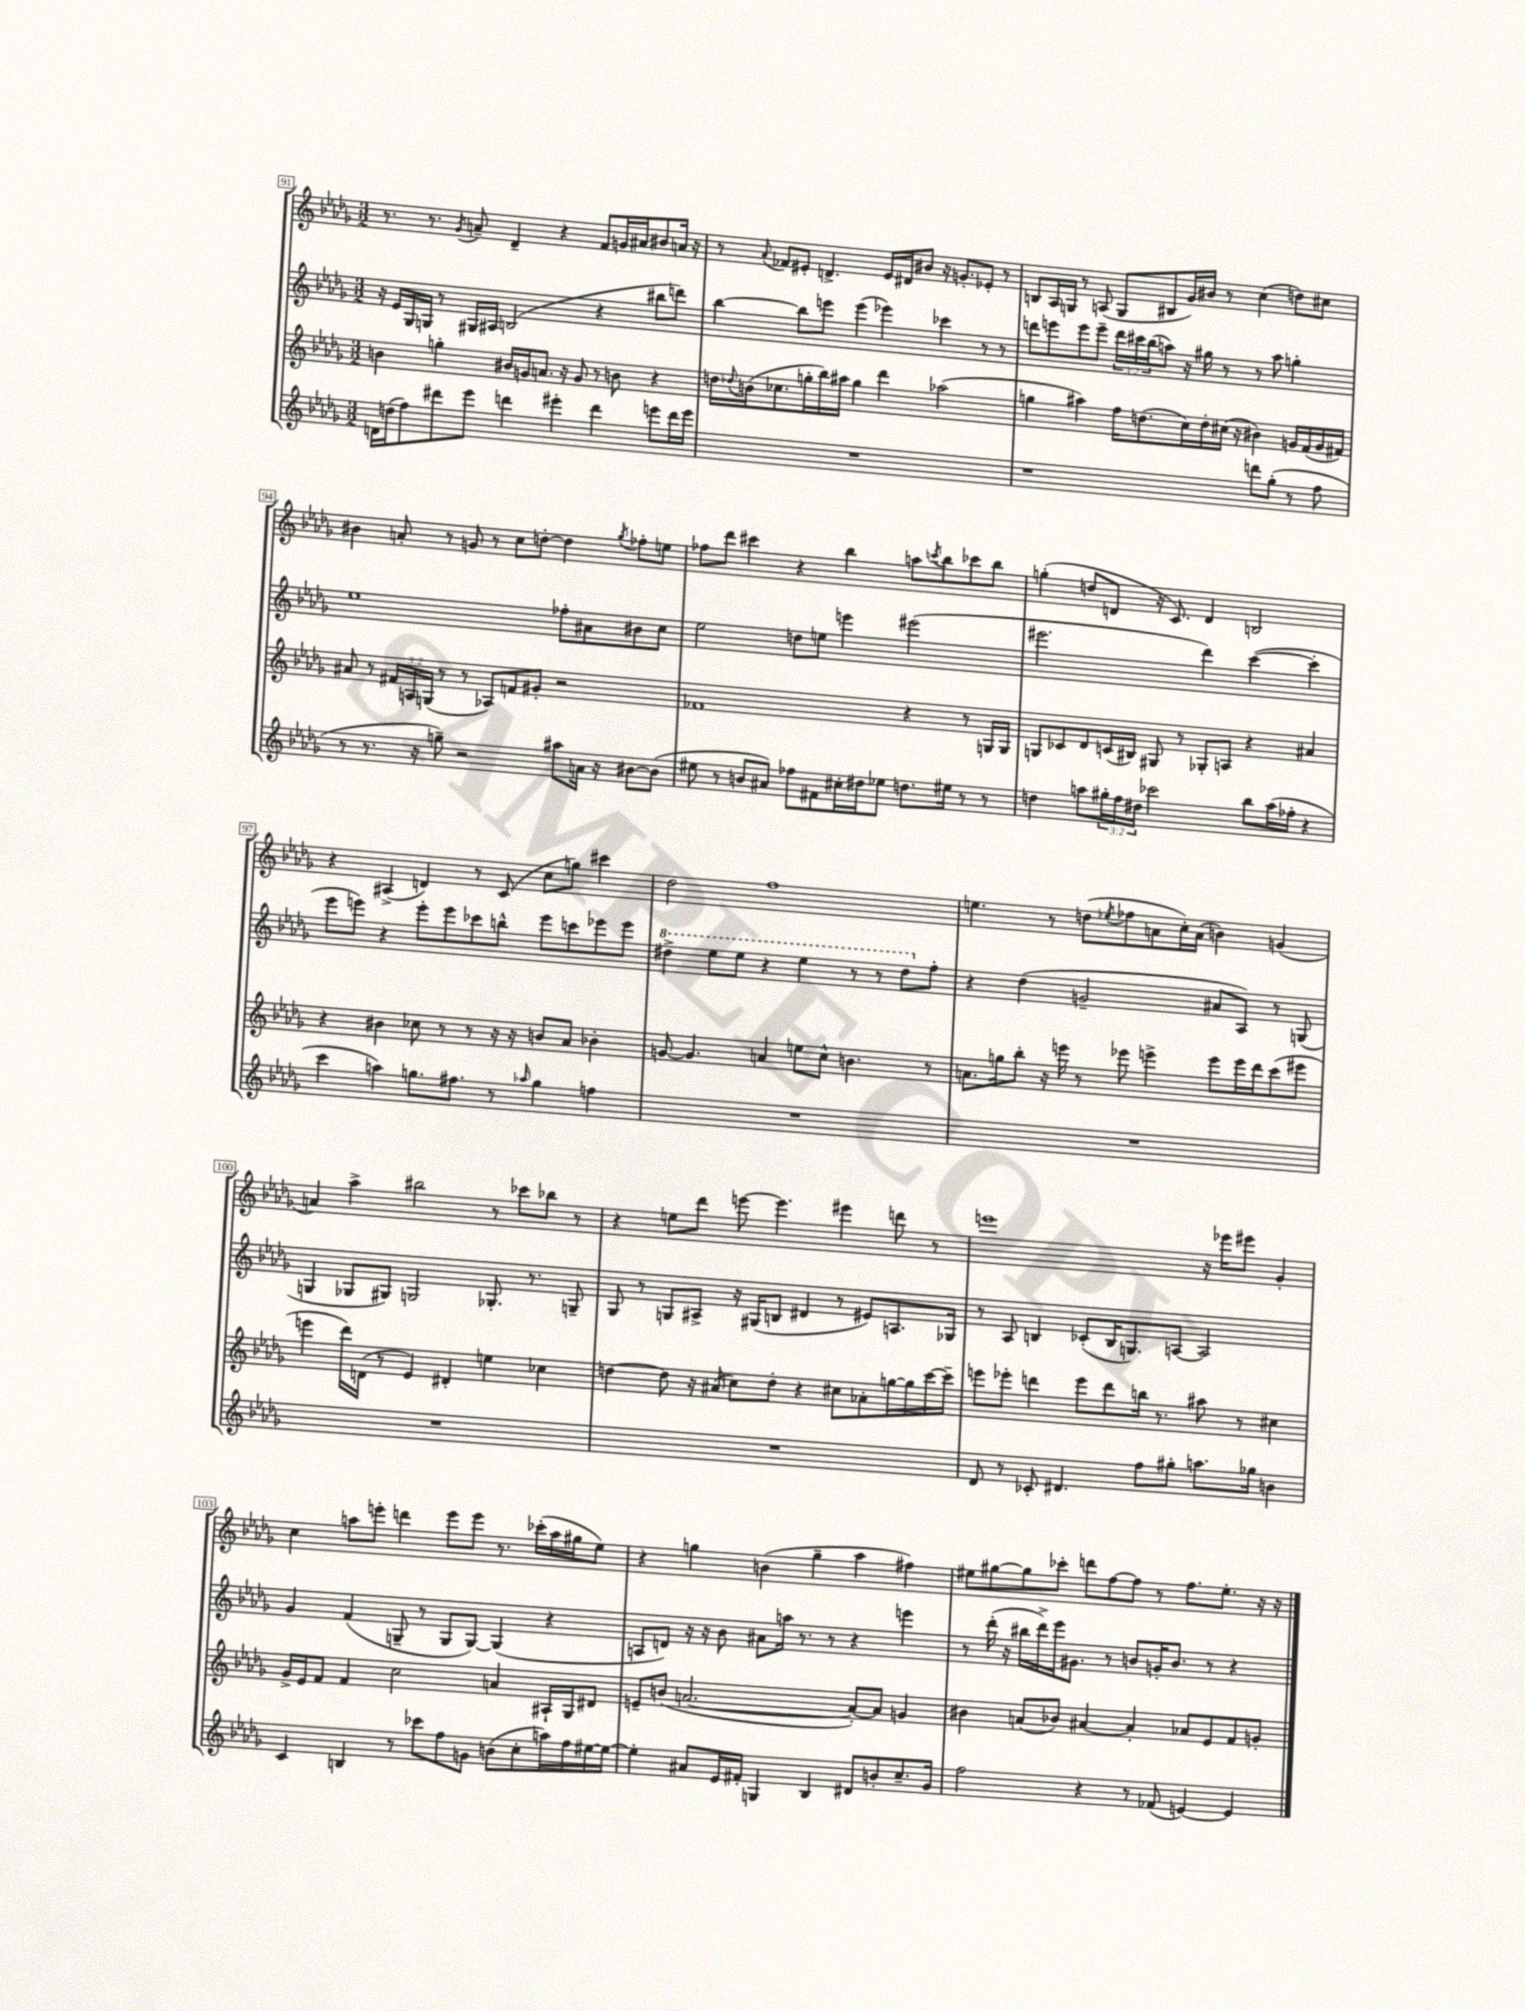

**kern	**kern	**kern	**kern
*staff4	*staff3	*staff2	*staff1
*clefG2	*clefG2	*clefG2	*clefG2
*k[b-e-a-d-g-]	*k[b-e-a-d-g-]	*k[b-e-a-d-g-]	*k[b-e-a-d-g-]
*M3/2	*M3/2	*M3/2	*M3/2
16d\LL	4b\	16r	8.r
(16dd\J	.	16e-/LL	.
8ff\)	.	16G-/	.
.	.	16G/JJ	8.r
8ddd#\	4gg'\	8r	.
.	.	.	8qg-/
8eee-\J	.	16G#/LL	8a~/
.	.	16A#/JJ	.
4ddd\	16b#/LL	(2B/	4d-~/
.	16g/J	.	.
.	8.a/J	.	.
4eee#'\	.	.	4r
.	16r	.	.
.	8g/	.	.
4ddd\	8r	4r	8f/L
.	8b\	.	16g/L
.	.	.	16a#/J
8eee\L	4r	8bb#\L	8b#/
16ddd\L	.	8ddd\J)	16a/Jk
16eee\JJ	.	.	16r
=	=	=	=
1.r	16dd\LL	[4bb-\	8r
.	8qqdd-/	.	.
.	(16b\J	.	.
.	.	.	8qqa-/
.	8.cc-\	.	8f-/L
.	.	8bb-\]L	8e#'/J
.	16gg'\L	.	.
.	16bb-\)	8eee\J	4.d^/
.	16aa#\JJ	.	.
.	4gg\	(4eee\	.
.	4ddd-\	4eee-\)	16e#/LL
.	.	.	16d#/J
.	.	.	8b#/J
.	(2aa-\	4ccc-\	16r
.	.	.	8.g'/L
.	.	8r	8e-'/J
.	.	8r	8r
=	=	=	=
1r	4gg\	8ddd\L	8B/L
.	.	8eee\	16A-/L
.	.	.	16G/JJ
.	4aa#\)	8eee\	8r
.	.	8eee~\J	(8A/
.	16ff\LK	24ddd\LL	8G/L
.	.	24ccc#\	.
.	(8.dd\	.	.
.	.	(24bb-\J	.
.	.	8aa\J)	8B#/
.	16cc\L)	16r	16g-/L)
.	16dd'\	16gg#\	16b#/JJ
.	(16cc#\JJ	8r	8r
.	16r	.	.
8ddd\L	4b#\)	8r	(4cc\
(8gg-'\J	.	8aa\	.
8r	16g/LL	4gg'\	8dd\L)
.	(16f/	.	.
8ff\	16g/	.	8cc#\J
.	16f#/JJ)	.	.
=	=	=	=
8r	8a#/	1ee-	4b#\
8.r	8r	.	.
.	24f#/LL	.	8a'/
.	24A/	.	.
16r	.	.	.
.	(24G/JJ	.	.
8gg~\)	8r	.	8r
2r	8r	.	8g/
.	8A-/L)	.	8r
.	8f/	.	8cc\L
.	8g#'/J	.	[8dd'\J
8aa#\L	2r	8ff-'\L	4dd\]
16a\Jk	.	8a#\	.
16r	.	.	.
.	.	.	8qgg-/
[8b#\L	.	8b#\	8ff-'\L
(8b#\]J	.	8cc\J	8ee\J
=	=	=	=
8ee#\	1f-	2ee-\	8ff-\L
8r	.	.	8ddd-\J
8b/L	.	.	4ccc#\
8a#/J)	.	.	.
8ff-\L	.	8dd\L	4r
8f#\	.	8ee\J	.
16cc#'\L	.	4eee\	4bb-\
16dd#\J	.	.	.
8ee-\J	.	.	.
8.dd\L	4r	(2eee#\	8aa\L
.	.	.	8qccc/
.	.	.	8bb-\
16ee#\Jk	.	.	.
8r	8r	.	8ccc-\
8r	16G/LL	.	8bb-\J
.	16G/JJ	.	.
=	=	=	=
4dd\	8G/L	2.eee#\	(4gg'\
.	8c-/	.	.
8aa\L	8d-/	.	8dd/L
24gg#'\L	(16c/L	.	8d/J
24ff\	.	.	.
.	16B#/JJ)	.	.
24dd#\JJ	.	.	.
2ccc-\	8G#/	.	16r
.	.	.	8.c/)
.	8r	.	.
.	8G-'/L	4ddd-\)	4d/
.	8A/J	.	.
8bb-\L	4r	([4ccc\	2B/
(16aa\L	.	.	.
16ff-'\JJ	.	.	.
4r	4a#/	4ccc'\]	.
=	=	=	=
4ccc\	4r	8eee-\L	4r
.	.	8eee\J)	.
4aa\)	4b#\	4r	(4A#^/
8.gg\L	8cc-\	8eee'\L	4d/)
.	8r	8eee\	.
8.ff#\J	.	.	.
.	8r	8ccc-\	8r
8r	16r	8bb^^\J	(8c/
.	16r	.	.
16qqaa-/	.	.	.
4gg\	8b/L	8eee\L	8cc\L
.	8a-/J	8ccc\	8gg\J)
4ff\	4b-'\	8eee-\	4ccc#\
.	.	8eee-\J	.
=	=	=	=
1.r	[8g/	4ddd#^\	2dd-\
.	4.g/]	.	.
.	.	8eee-\L	.
.	.	8eee-\J	.
.	4a/	4r	1ff
.	8ee\L	4eee-\	.
.	8cc^^\J	.	.
.	4.b\	8r	.
.	.	8r	.
.	.	8ddd#\L	.
.	8r	8ff'\J	.
=	=	=	=
1.r	8.a\L	4r	4.ee\
.	16gg\k	.	.
.	8bb-'\J	(4dd-\	.
.	16r	.	8r
.	16eee\	.	.
.	8r	2g~/	(8dd\L
.	.	.	8qee-/
.	8eee-\	.	8ff-\
.	4eee^\	.	8a\
.	.	.	16cc'\L)
.	.	.	(16a\JJ
.	8eee\L	8a#/L	4b\)
.	16eee\L	8A-/J)	.
.	16ddd-\J	.	.
.	(8ccc\	8r	(4g/
.	8eee#\J	(8G/	.
=	=	=	=
1.r	4eee\	4G/	4a/)
.	16ddd-\LL)	8G-/L	4aa-^\
.	(16d\JJ	.	.
.	8r	8G#/J)	.
.	4e-/)	2G/	2bb#\
.	4d#'/	.	.
.	4ee\	8.G-'/	8r
.	.	.	8ccc-\L
.	.	8.r	.
.	4cc-\	.	8bb-\J
.	.	8G~/	8r
=	=	=	=
1.r	[4dd\	8G-/	4r
.	.	8r	.
.	8dd\]	8G/L	8ee\L
.	16r	8A#^/J	8ddd-\J
.	(16a#/	.	.
.	8cc\L)	16r	[8eee\
.	.	(16G#/LK	.
.	8dd'\J	8B/J	4.eee\]
.	4r	4d#/	.
.	8cc#\L	8r	4eee#\
.	8a-'\	8e#/L)	.
.	[16gg\L	8.A/	8ddd\
.	16gg\]	.	.
.	[16ccc\	.	8r
.	16ccc~\]JJ	16G-/Jk	.
=	=	=	=
8d-/	8eee\L	8r	1eee
8r	8eee-'\J	8A-/	.
8c-'/	4ddd\	4B/	.
4.d#/	.	.	.
.	8eee-\L	(8c-'/L	.
.	8ddd\	16B/K	.
.	.	8.G/)	.
8ff\L	16bb\Jk	.	.
.	8.r	.	.
8gg#'\J	.	[8A/J	.
8.aa\L	8aa#\	2A/]	16r
.	.	.	16eee-\LK
.	8r	.	8eee#\J
16gg-\Jk	.	.	.
4b\	4cc#\	.	4g-'/
=	=	=	=
4c/	16g-^/LL	4g-/	4cc\
.	16e-/J	.	.
.	8f/J	.	.
4B/	4f/	(4f/	8aa\L
.	.	.	8eee'\J
8r	2cc\	8G~/	4ddd\
8ccc-\L	.	8r	.
8ff\	.	8G/L	8eee\L
8g\J	.	[8G/J)	8eee\J
(8b\L	4a/	(4G/]	8.r
8cc'\	.	.	.
.	.	.	(16ccc-'\LL
16aa\L)	16A#`/LL	4r	16aa\
16ff\	16G-/J	.	16gg#\J
[16ee#\	8d#/J	.	8ee-\J)
16ee#\_JJ	.	.	.
=	=	=	=
4ee#'\]	8e~/L	8A/L	4r
.	(8b/J	8d/J)	.
8a#/L	[2.a/	16r	4gg\
.	.	16r	.
16e-/L	.	8b-\	.
16f#'/JJ	.	.	.
4G/	.	8a#\L	(4b\
.	.	16aa\Jk	.
.	.	8.r	.
4B-/	.	.	4gg~\
.	.	8r	.
8d#/L	8a'/_L)	4r	4aa-\
8b'/	8a/]J	.	.
8.cc~/	4g/	4eee\	4ff#\)
16g-/Jk	.	.	.
=	=	=	=
2ff\	4b#\	8r	8ee#\L
.	.	(16ddd-'\	[8gg#\
.	.	16r	.
.	(8a/L	16bb#\LL	8gg#\]
.	.	16ddd-^\)	.
.	8b-/J)	16eee-\J	8ccc-'\J
.	.	8.g#\J	.
4r	[4a#/	.	8ddd\L
.	.	8r	[8ff\
8r	4a#'/]	8b/L	8ff\]J
(8f-/	.	16g'/K	8r
.	.	8.b/J	.
[4e/)	8a-/L	.	8.ff\L
.	8e-/	8r	.
.	.	.	8.ee#'\J
4e/]	8f/	4r	.
.	8g'/J	.	16r
.	.	.	16r
==	==	==	==
*-	*-	*-	*-
